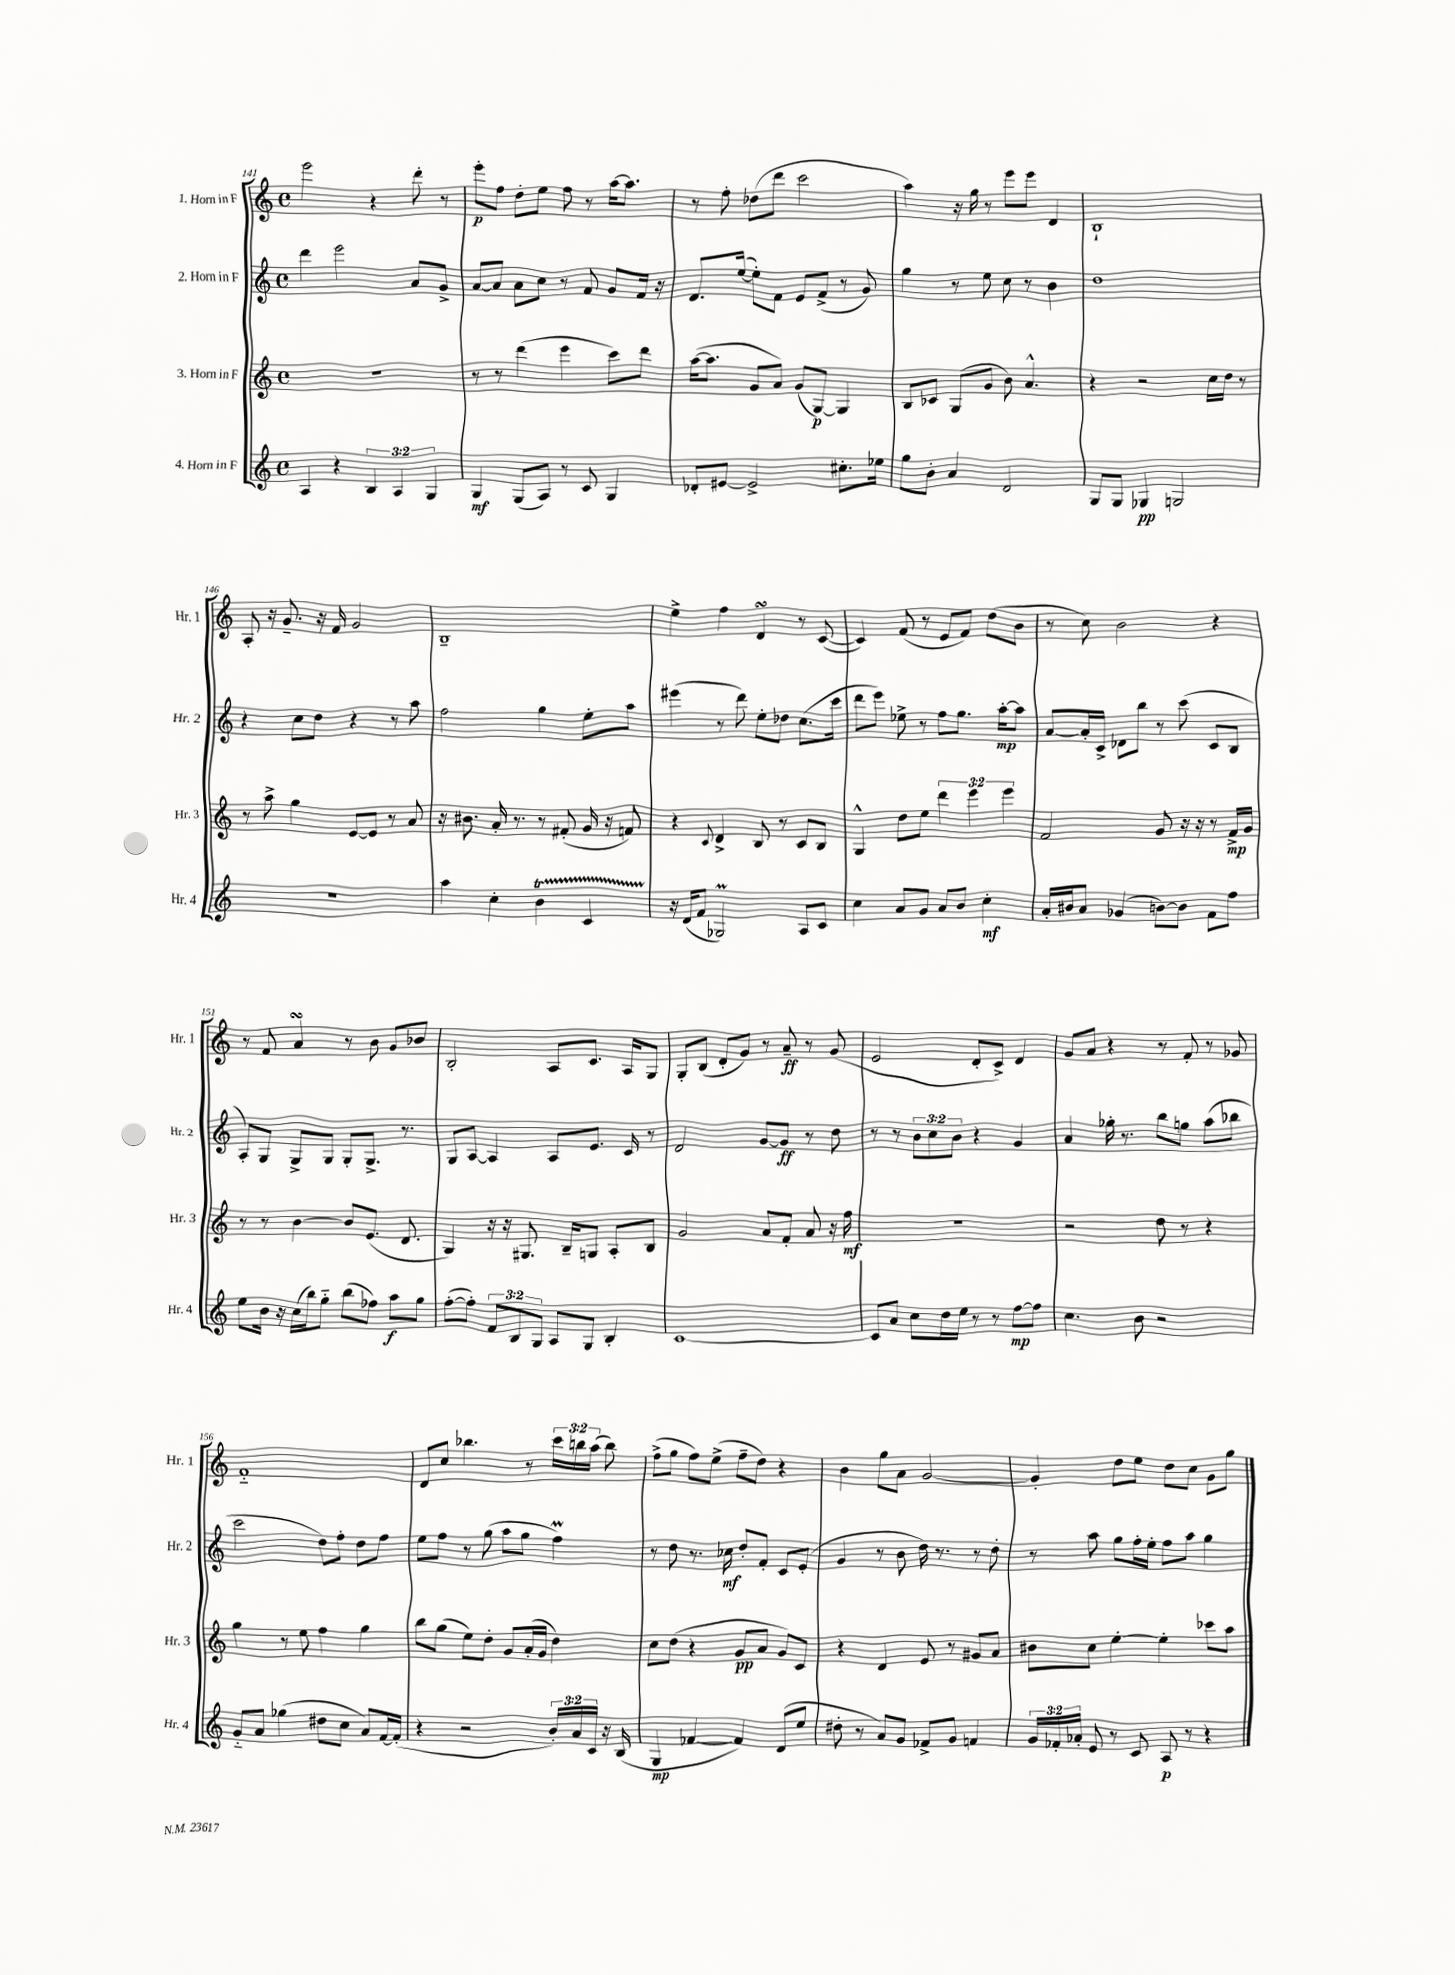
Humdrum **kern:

**kern	**kern	**kern	**kern
*staff4	*staff3	*staff2	*staff1
*clefG2	*clefG2	*clefG2	*clefG2
*k[]	*k[]	*k[]	*k[]
*M4/4	*M4/4	*M4/4	*M4/4
*met(c)	*met(c)	*met(c)	*met(c)
4A	1r	4ddd	2eee
4r	.	2eee	.
6B	.	.	4r
6A	.	.	.
.	.	8a	8ddd'
6G	.	.	.
.	.	8g^	8r
=	=	=	=
4G	8r	[8a	8eee'
.	8r	8a]	8ff
(8G	(4ddd	8a	8dd'
8A)	.	8cc	8ee
8r	4eee	8r	8ff
8c	.	8f	8r
4G	8ccc)	8g	[16aa
.	.	.	8.aa]
.	8ddd	16f	.
.	.	16r	.
=	=	=	=
8d-'	([16aa	8.d	8r
.	8.aa]	.	.
[8e#	.	.	8ff'
.	.	([16ee	.
2e#^]	8g	8ee'])	(8dd-
.	8a)	8f	8ddd
.	(8g	8e	2ccc
.	[8G)	(8f^	.
8.cc#'	4G]	8r	.
.	.	8g)	.
16ee-	.	.	.
=	=	=	=
8gg	8B	4gg	4aa)
8b'	8c-	.	.
4a	(8G	8r	16r
.	.	.	16gg
.	8g	8ee	8r
2d	8b)	8cc	8eee
.	4.a^^	8r	8eee
.	.	4b	4d
=	=	=	=
8G	4r	1dd	1B`
8G	.	.	.
4G-	2r	.	.
2G	.	.	.
.	16cc	.	.
.	16dd	.	.
.	8r	.	.
=	=	=	=
1r	8r	4r	8A'
.	8aa^	.	16r
.	.	.	8.g~
.	4gg	8cc	.
.	.	8dd	16r
.	.	.	16f
.	[8e	4r	2g
.	8e]	.	.
.	8r	8r	.
.	8a	8aa	.
=	=	=	=
4aa	16r	2ff	1B~
.	8.b#	.	.
4cc'	16a'	.	.
.	8.r	.	.
4b	8r	4gg	.
.	(8f#'	.	.
4c	16g	8ee'	.
.	16r	.	.
.	8f)	8aa	.
=	=	=	=
16r	4r	(4eee#	4ee^
(16d	.	.	.
8f	.	.	.
.	8qqc	.	.
2G-)	4d^	8r	4ff
.	.	8ddd)	.
.	8B	8ee'	4d
.	8r	8dd-	.
8A	8c	(8.cc	8r
8c	8B	.	([8c
.	.	16ccc	.
=	=	=	=
4cc	4G^^	8ddd	4c])
.	.	8eee)	.
8a	8dd	8ee-^	(8f
8g	8ee	8r	8r
8a	6ddd	8ff	8e
8b	.	8.gg	8f)
.	6eee	.	.
4cc'	.	.	(8dd
.	.	[16aa'	.
.	6eee	.	.
.	.	8aa]	8b
=	=	=	=
16a'	2f	[8a	8r
16b#	.	.	.
8a	.	16a']	8cc)
.	.	16c^	.
(4g-	.	8d-	2b
.	.	8bb	.
[8b)	8g	8r	.
8b]	16r	(8ccc	.
.	16r	.	.
8f	8r	8c	4r
8ff	16f^	8B	.
.	16g	.	.
=	=	=	=
8ee	8r	8A')	8r
16b	8r	8G	8f
16r	.	.	.
(16cc	[4b	8G^	4a
16bb)	.	.	.
8gg'~	.	8G	.
(8bb	8b]	8G'	8r
8ff-)	(8.e	8.G^	8b
8aa	.	.	8g
.	8.d	8.r	.
8gg	.	.	8b-
=	=	=	=
([8ff'	4G)	8G	2B'
8ff'])	.	[8A	.
12f	16r	4A]	.
.	16r	.	.
12B	.	.	.
.	8.G#	.	.
12G	.	.	.
8A	.	8A	8A
.	16B~	.	.
8G	8G	8.e	8.c
4B'	8A'	.	.
.	.	16c	16A
.	8B	8r	8G
=	=	=	=
[1c	2g	2d	8G'
.	.	.	(8B
.	.	.	8d'
.	.	.	8g)
.	8a	[8g	8r
.	8f'	8g]	8a~
.	8a	8r	8r
.	16r	8dd	(8g
.	16ff	.	.
=	=	=	=
8c]	1r	8r	2e
8a	.	8r	.
8cc	.	12b	.
.	.	12cc	.
16dd	.	.	.
.	.	12b	.
16ee	.	.	.
8r	.	4r	8d'
8r	.	.	8c^)
[8ff	.	4g	4d
8ff]	.	.	.
=	=	=	=
4.cc	2r	4a	8g
.	.	.	8a
.	.	16gg-'	4r
.	.	8.r	.
8b	.	.	.
2r	8dd	8bb	8r
.	8r	8gg	8f'
.	4r	(8aa	8r
.	.	8bb-	8g-
=	=	=	=
8g'~	4gg	2ccc	1f'~
8a	.	.	.
(4gg-	8r	.	.
.	8ee	.	.
8dd#	4ff	8dd)	.
8cc	.	8ff'	.
8a)	4gg	8dd	.
[16f	.	8ff	.
(16f']	.	.	.
=	=	=	=
4r	8bb	8ee	8d
.	(8gg	8ff	8cc
2r	8ee)	8r	4.bb-
.	8dd'	(8gg	.
.	8g	8aa	.
.	(16a'	8gg	8r
.	16g	.	.
24b')	4dd)	4ff)	24ccc
24a	.	.	24bb
24c	.	.	(24aa
16r	.	.	8bb)
(16B	.	.	.
=	=	=	=
4G	8cc	8r	(8ff^
.	(8dd	8dd	8gg
[4f-	4r	8.r	8ff)
.	.	.	(8ee^
.	.	16cc-	.
4f-])	8g	8dd'	8ff~
.	8a	8f'	8dd)
(8d	8g)	8c	4r
8ee	8c	(8e'	.
=	=	=	=
8dd#'	4r	4g	4b
8r	.	.	.
8a)	4d	8r	8gg
8g	.	8b	8a
8f-^	8e	16dd)	[2g
.	.	8.r	.
8g	8r	.	.
4f	8g#	8r	.
.	8a	8dd'	.
=	=	=	=
24g	8b#	8r	4g']
24f-'	.	.	.
24a-'	.	.	.
8e	8cc	8aa	.
8r	[4ee'	8gg	8dd
8c	.	16ff'	8ee
.	.	16ee'	.
8A	4ee']	8ff	8dd
8r	.	8aa	8cc
4r	8ccc-	4gg	8g
.	8aa	.	8gg
==	==	==	==
*-	*-	*-	*-
